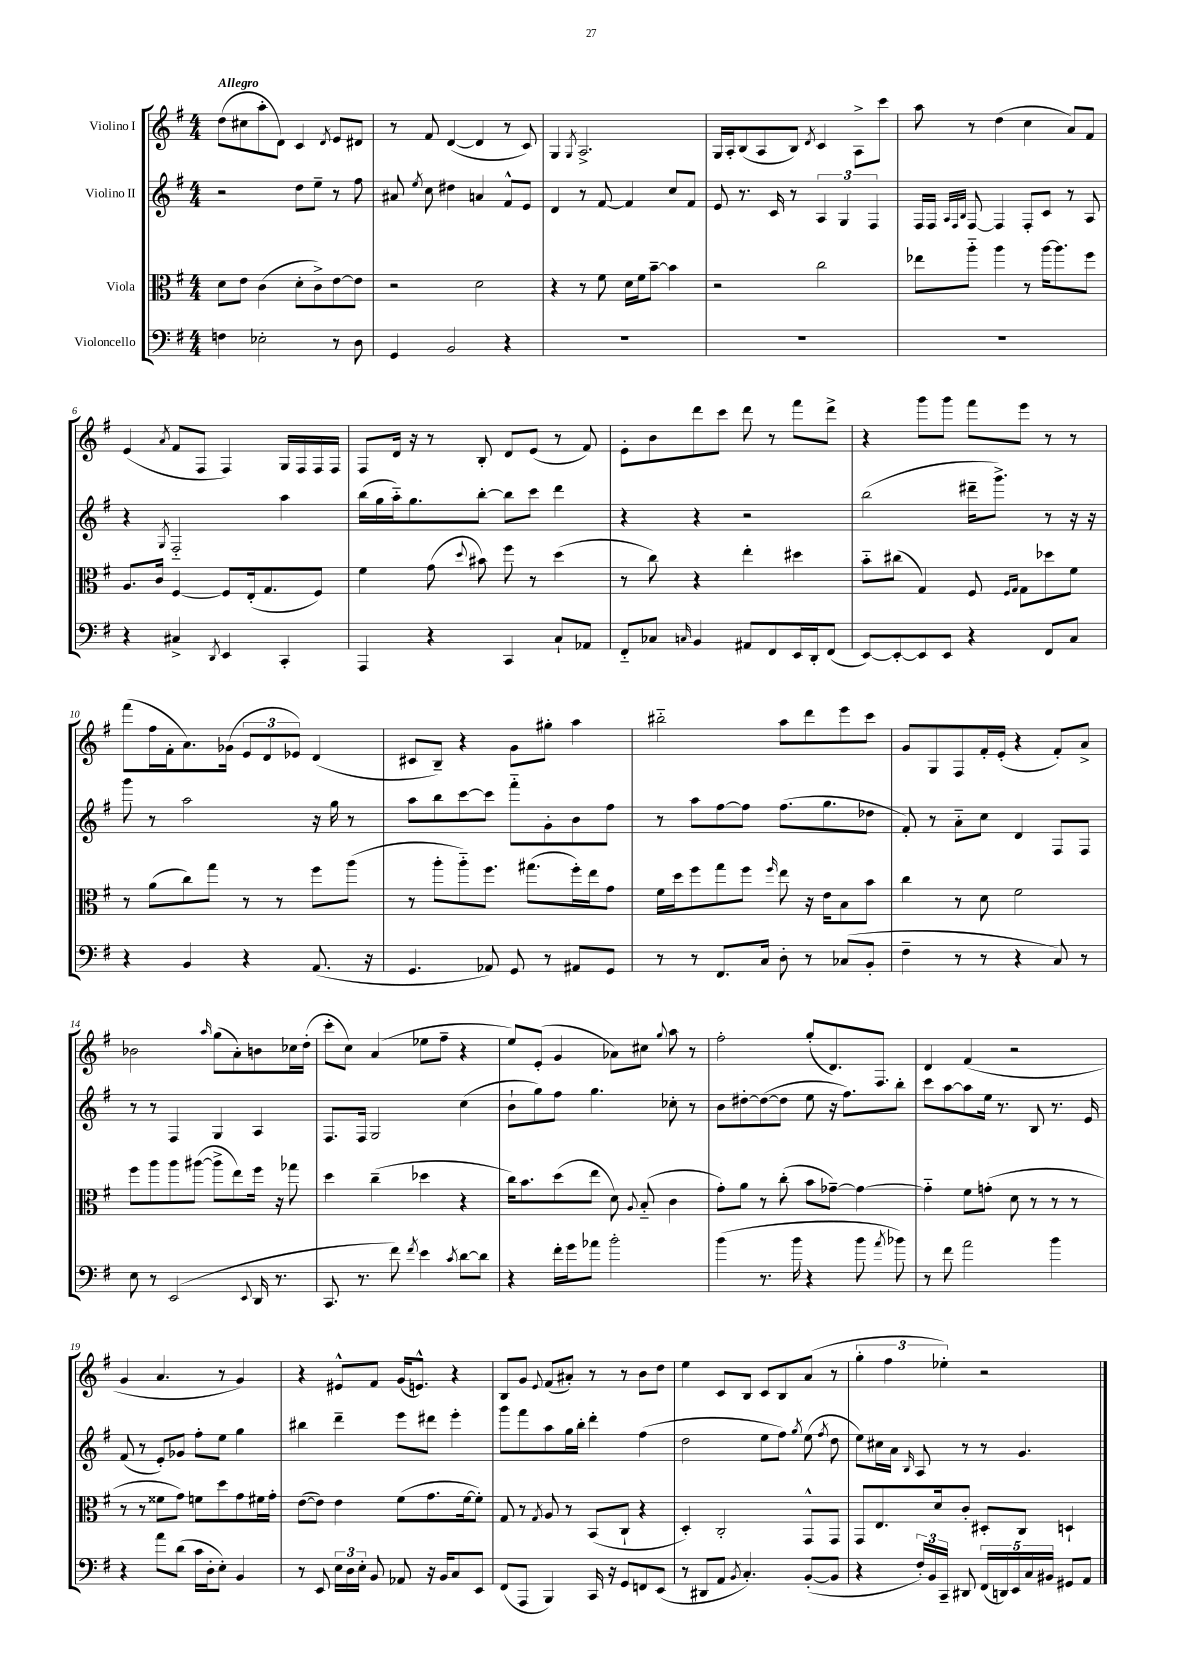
<<
\new StaffGroup <<
\new Staff = "s0" \with { instrumentName = "Violino I" } {
    \clef treble \key g \major \numericTimeSignature \time 4/4 \tempo "Allegro"
    \autoBeamOff d''8[( cis''8 a''8-. d'8]) c'4 \acciaccatura { d'8 } e'8[ dis'8] |
    r8 fis'8 d'4~( d'4 r8 c'8) |
    g4 \acciaccatura { g8 } a2.-> |
    g16[ a16-. b8( a8 b8]) \acciaccatura { d'8 } c'4 a8[-> c'''8] |
    a''8 r8 d''4( c''4 a'8[) fis'8] |
    e'4( \acciaccatura { a'8 } fis'8[ fis8] fis4) g16[ fis16 fis16 fis16] |
    fis8[ d'16] r16 r8 b8-. d'8[ e'8]( r8 fis'8) |
    e'8[-. b'8 d'''8 c'''8] d'''8 r8 fis'''8[ d'''8]-> |
    r4 g'''8[ g'''8] fis'''8[ e'''8] r8 r8 |
    fis'''8[( fis''16 fis'16-. a'8.) ges'16]( \tuplet 3/2 { e'8[ d'8 ees'8]) } d'4( |
    cis'8[ b8]--) r4 g'8[ gis''8]-. a''4 |
    bis''2-_ a''8[ d'''8 e'''8 c'''8] |
    g'8[ g8 fis8 fis'16-. e'16]-.( r4 fis'8[-.) a'8]-> |
    bes'2 \grace { a''16 } g''8[( a'8-.) b'8 ces''16 d''16]-.( |
    c'''8[-. c''8]) a'4( ees''8[ fis''8]-- r4 |
    e''8[) e'8]-.( g'4 aes'8[) cis''8] \appoggiatura { g''8 } a''8 r8 |
    fis''2-. g''8[-.( d'8.) fis8.] |
    d'4 fis'4( r2 |
    g'4 a'4. r8 g'4) |
    r4 eis'8[-^ fis'8] g'16[( e'8.]-^) r4 |
    b8[ g'8] \appoggiatura { e'8 } fis'8[( ais'8]-.) r8 r8 b'8[ d''8] |
    e''4 c'8[ b8] c'8[ b8 a'8]( r8 |
    \tuplet 3/2 { g''4-. fis''4 ees''4-.) } r2 \bar "|." |
}
\new Staff = "s1" \with { instrumentName = "Violino II" } {
    \clef treble \key g \major \numericTimeSignature \time 4/4
    \autoBeamOff r2 d''8[ e''8]-- r8 fis''8 |
    ais'8 \acciaccatura { e''8 } c''8 dis''4 a'4 fis'8[-^ e'8] |
    d'4 r8 fis'8~ fis'4 c''8[ fis'8] |
    e'8 r8. c'16 r8 \tuplet 3/2 { a4 g4 fis4 } |
    fis16[ fis16] \grace { a32[ fis32 b32] } fis8~ fis4 fis8[-. c'8] r8 a8 |
    r4 \acciaccatura { g8 } fis2-_ a''4 |
    b''16[( g''16 a''16-_) g''8. b''8]~-. b''8[ c'''8] d'''4 |
    r4 r4 r2 |
    b''2( dis'''16[-- g'''8.]->) r8 r16 r16 |
    g'''8 r8 a''2 r16 g''16 r8 |
    a''8[ b''8 c'''8~ c'''8] fis'''8[-_ g'8-. b'8 fis''8] |
    r8 a''8[ fis''8~ fis''8] fis''8.[( g''8. des''8] |
    fis'8-.) r8 a'8[-_ c''8] d'4 fis8[ fis8] |
    r8 r8 fis4 g4 a4 |
    fis8.[ fis16] g2 c''4( |
    b'8[-! g''8) fis''8] g''4. ces''8-. r8 |
    b'8[ dis''8~-. dis''8~( dis''8] e''8 r16 fis''8.[) b''8]-. |
    c'''8[ a''8~ a''8 e''16] r8. b8 r8. e'16 |
    fis'8( r8 e'8[-.) ges'8] fis''8[-. e''8] g''4 |
    bis''4 d'''4-- e'''8[ dis'''8] e'''4-. |
    g'''8[ fis'''8 a''8 g''16 b''16]-. d'''4-. fis''4( |
    d''2 e''8[ fis''8]) \acciaccatura { g''8 } e''8( \acciaccatura { fis''8 } d''8 |
    e''8[) cis''16 a'16] \grace { b16 } a8 r8 r8 g'4. \bar "|." |
}
\new Staff = "s2" \with { instrumentName = "Viola" } {
    \clef alto \key g \major \numericTimeSignature \time 4/4
    \autoBeamOff d'8[ e'8] c'4( d'8[-. c'8->) e'8~ e'8] |
    r2 d'2 |
    r4 r8 fis'8 d'16[ fis'16 b'8]~-- b'4 |
    r2 c''2 |
    ees''8[ a''8]-_ a''4 r8 a''16[~ a''8. fis''8] |
    a8.[ c'16] fis4~ fis8[ e16-.( g8. fis8]) |
    fis'4 g'8( \appoggiatura { d''8 } bis'8) fis''8 r8 d''4( |
    r8 c''8) r4 e''4-. dis''4 |
    b'8[-_ cis''8]( g4) fis8 \grace { fis16[ g16] } g8[ des''8 fis'8] |
    r8 a'8[( c''8) g''8] r8 r8 fis''8[ a''8]( |
    r8 a''8[-. a''8-_) fis''8.] gis''8.[( fis''16-.) e''16 g'8] |
    fis'16[ d''16 fis''8 g''8 fis''8] \grace { fis''16 } e''8 r16 e'16[ b8 b'8] |
    c''4 r8 d'8 fis'2 |
    fis''8[ a''8 a''8 ais''8]~( ais''8[-> e''8) fis''16] r16 ges''8 |
    d''4 c''4--( des''4 r4 |
    c''16[) b'8. d''8( e''8] d'8) \appoggiatura { a8 } b8-_( c'4 |
    g'8[-.) a'8] r8 c''8-.( b'8[ ges'8]~--) ges'4~ |
    ges'4-_ fis'8[ g'8]-.( d'8 r8 r8 r8 |
    r8 r8 fisis'8[ g'8]) f'8[ d''8 g'8 fis'16 g'16]-. |
    e'8[~( e'8]) e'4 fis'8[( g'8. fis'16~ fis'8]-.) |
    g8 r8 \acciaccatura { g8 } a8 r8 b,8[( c8]-! r4 |
    d4-.) c2-. g,8[-^ g,8] |
    g,8[ e8. d'16 c'8]-. dis8[-. c8] d4-! \bar "|." |
}
\new Staff = "s3" \with { instrumentName = "Violoncello" } {
    \clef bass \key g \major \numericTimeSignature \time 4/4
    \autoBeamOff f4 ees2-. r8 d8 |
    g,4 b,2 r4 |
    R1 |
    R1 |
    R1 |
    r4 cis4-> \acciaccatura { d,8 } e,4 c,4-. |
    a,,4 r4 c,4 c8[-! aes,8] |
    fis,8[-_ ces8] \grace { c16 } b,4 ais,8[ fis,8 e,16 d,16-. fis,8]( |
    e,8[~) e,8~-. e,8 e,8] r4 fis,8[ c8] |
    r4 b,4 r4 a,8.( r16 |
    g,4. aes,8) g,8 r8 ais,8[ g,8] |
    r8 r8 fis,8.[ c16] d8-. r8 ces8[( b,8]-. |
    fis4-- r8 r8 r4 c8) r8 |
    e8 r8 e,2( \appoggiatura { e,8 } d,16 r8. |
    c,8. r8. fis'8) \acciaccatura { fis'8 } e'4 \acciaccatura { c'8 } d'8[~ d'8] |
    r4 fis'16[-. g'16 aes'8] b'2-. |
    b'4( r8. b'16 r4 b'8 \acciaccatura { a'8 } bes'8) |
    r8 fis'8 a'2 b'4 |
    r4 a'8[ d'8]( c'16[ d16-. e8]-.) b,4 |
    r8 e,8 \tuplet 3/2 { e16[ d16 e16]-. } b,8 aes,8 r16 b,16[ c8 e,8] |
    fis,8[( a,,8] b,,4) c,16 r16 g,8[ f,8 e,8]( |
    r8 dis,8[ a,8] \acciaccatura { b,8 } c4.-.) b,8[~-.( b,8] |
    r4 \tuplet 3/2 { fis16[-.) b,16 c,16]-- } dis,8 \tuplet 5/4 { fis,16[( d,16) e,16 c16 bis,16] } gis,8[ a,8] \bar "|." |
}
>>
>>
